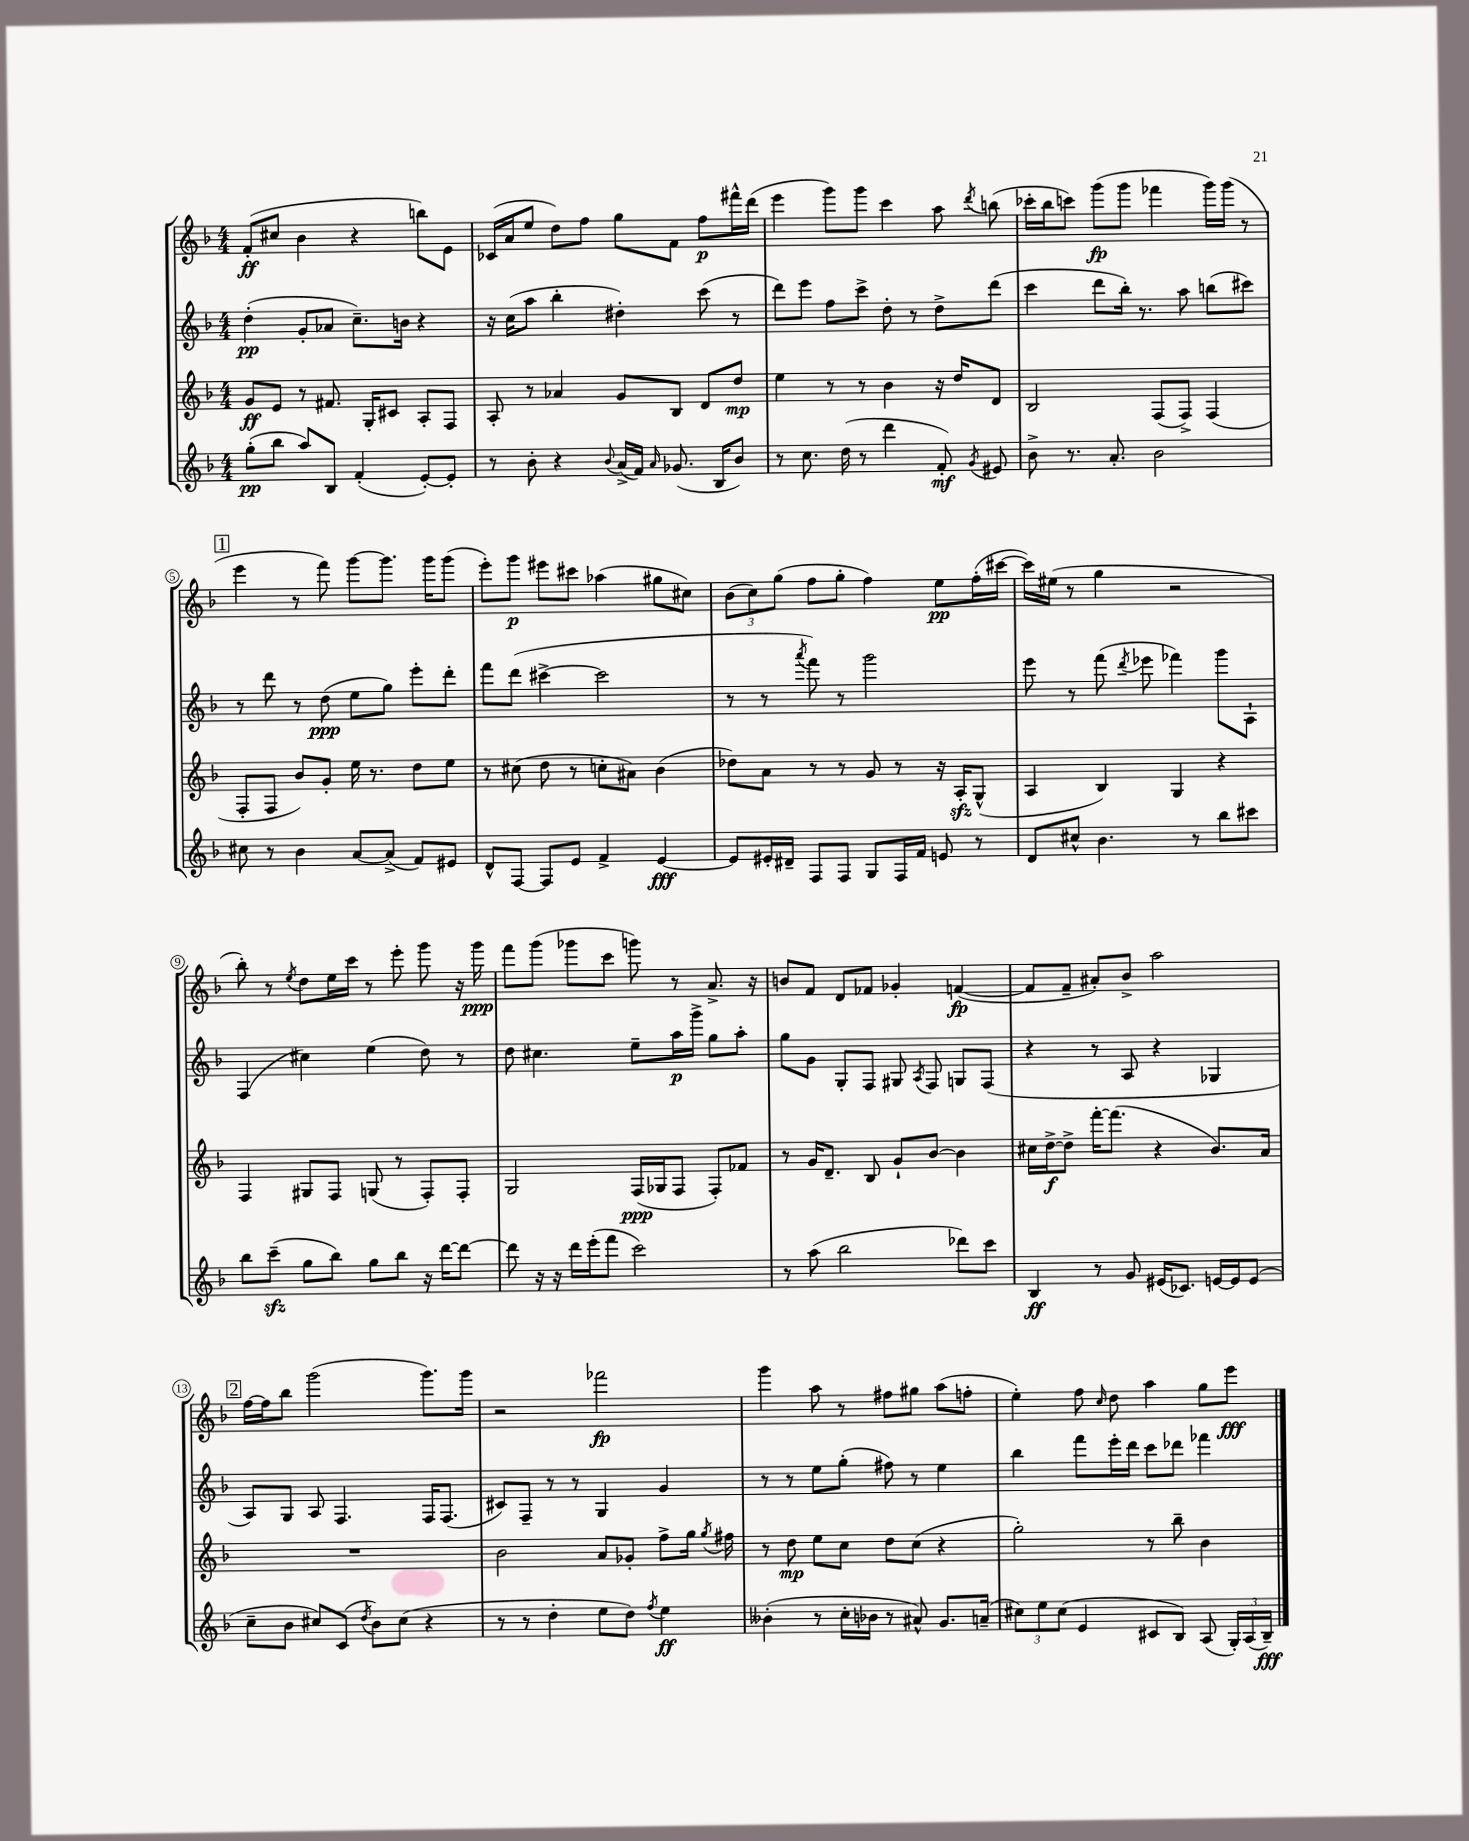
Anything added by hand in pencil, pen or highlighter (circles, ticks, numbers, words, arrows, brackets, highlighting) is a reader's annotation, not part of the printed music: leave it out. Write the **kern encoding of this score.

**kern	**dynam	**kern	**dynam	**kern	**dynam	**kern	**dynam
*part4	*part4	*part3	*part3	*part2	*part2	*part1	*part1
*staff4	*staff4	*staff3	*staff3	*staff2	*staff2	*staff1	*staff1
*clefG2	*	*clefG2	*	*clefG2	*	*clefG2	*
*k[b-]	*	*k[b-]	*	*k[b-]	*	*k[b-]	*
*M4/4	*	*M4/4	*	*M4/4	*	*M4/4	*
=1	=1	=1	=1	=1	=1	=1	=1
(8gg'\L	pp	8g/L	ff	(4dd'\	pp	(8f'/L	ff
8bb-\J	.	8e/J	.	.	.	8cc#X/J	.
8aa/L)	.	8r	.	8g'/L	.	4b-\	.
8B-/J	.	8.f#X/	.	8a-X/J	.	.	.
(4f'/	.	.	.	8.cc~\L)	.	4r	.
.	.	16G'/KL	.	.	.	.	.
.	.	8c#X/J	.	.	.	.	.
.	.	.	.	16bn\Jk	.	.	.
[8e'/L)	.	8A'/L	.	4r	.	8bbn\L)	.
8e'/J]	.	8F/J	.	.	.	8e\J	.
=2	=2	=2	=2	=2	=2	=2	=2
8r	.	8A'/	.	16r	.	(16c-X/LL	.
.	.	.	.	(16cc\KL	.	16a/J	.
8b-'\	.	8r	.	8aa\J	.	8ee/J	.
4r	.	4a-X/	.	4bb-'\	.	8dd\L)	.
.	.	.	.	.	.	8ff\J	.
8qqb-/	.	.	.	.	.	.	.
(16a^/LL	.	8g/L	.	4dd#X'\)	.	8gg\L	.
16f/JJ)	.	.	.	.	.	.	.
16qqa/	.	.	.	.	.	.	.
(8.g-X/	.	8B-/J	.	.	.	8f\J	.
.	.	8d/L	.	(8ccc\	.	8ff\L	p
16B-/KL	.	.	.	.	.	.	.
8b-/J)	.	8dd/J	mp	8r	.	16fff#X^^\L	.
.	.	.	.	.	.	(16ddd\JJ	.
=3	=3	=3	=3	=3	=3	=3	=3
8r	.	4ee\	.	8ddd\L)	.	4eee\	.
8.cc\	.	.	.	8eee\J	.	.	.
.	.	8r	.	8ff\L	.	8ggg\L)	.
(16dd\	.	.	.	.	.	.	.
8r	.	8r	.	8ccc^\J	.	8ggg\J	.
4ddd\	.	4b-\	.	8dd'\	.	4ccc\	.
.	.	.	.	8r	.	.	.
8f'/)	mf	16r	.	8dd^\L	.	8aa\	.
.	.	16dd/KL	.	.	.	.	.
8qg/	.	.	.	.	.	8qddd/	.
8e#X/	.	8d/J	.	(8ddd\J	.	(8bbn\	.
=4	=4	=4	=4	=4	=4	=4	=4
8b-^\	.	2B-/	.	4ccc\	.	16ccc-X'\LL	.
.	.	.	.	.	.	16bb-\J	.
8.r	.	.	.	.	.	8cccn\J)	.
.	.	.	.	8ddd\L	.	(8ggg\L	fp
8.a'/	.	.	.	.	.	.	.
.	.	.	.	16bb-'\Jk)	.	8ggg\J	.
.	.	.	.	8.r	.	.	.
2b-\	.	(8F/L	.	.	.	4fff-X\	.
.	.	8F^/J)	.	8aa\	.	.	.
.	.	(4F/	.	(8bbn\L	.	16ggg\LL)	.
.	.	.	.	.	.	(16ggg\JJ	.
.	.	.	.	8ccc#X\J)	.	8r	.
!!LO:LB:g=z
!!LO:REH:place=s1:t=1
=5	=5	=5	=5	=5	=5	=5	=5
8cc#X\	.	8F'/L	.	8r	.	4eee\	.
8r	.	8F/J	.	8ddd\	.	.	.
4b-\	.	8b-/L)	.	8r	.	8r	.
.	.	8g'/J	.	(8dd\	ppp	8fff\)	.
[8a/L	.	16ee\	.	8ee\L	.	[8ggg\L	.
.	.	8.r	.	.	.	.	.
(8a^/J]	.	.	.	8gg\J)	.	8.ggg\J]	.
8f/L)	.	8dd\L	.	8eee'\L	.	.	.
.	.	.	.	.	.	16ggg\KL	.
8e#X/J	.	8ee\J	.	8ddd'\J	.	(8ggg\J	.
=6	=6	=6	=6	=6	=6	=6	=6
8d^^/L	.	8r	.	8fff\L	.	8eee'\L)	.
[8F/J	.	(8cc#X\	.	(8ddd\J	.	8ggg\J	p
8F/L]	.	8dd\	.	[4ccc#X^\	.	8eee#X\L	.
8e/J	.	8r	.	.	.	8ccc#X\J	.
4f^/	.	8ccn'\L	.	2ccc#\]	.	(4aa-X\	.
.	.	8a#X\J)	.	.	.	.	.
[4e/	fff	(4b-\	.	.	.	8gg#X\L	.
.	.	.	.	.	.	8cc#X\J)	.
=7	=7	=7	=7	=7	=7	=7	=7
8e/L]	.	8dd-X\L)	.	8r	.	(12b-\L	.
.	.	.	.	.	.	12cc\)	.
16e#X'/L	.	8a\J	.	8r	.	.	.
.	.	.	.	.	.	(12gg\J	.
16d#X~/JJ	.	.	.	.	.	.	.
.	.	.	.	8qaaa/	.	.	.
8F/L	.	8r	.	8fff\)	.	8ff\L	.
8F/J	.	8r	.	8r	.	8gg'\J	.
8G/L	.	8g/	.	2ggg\	.	4ff\)	.
16F/L	.	8r	.	.	.	.	.
16f/JJ	.	.	.	.	.	.	.
8en/	.	16r	.	.	.	8ee\L	pp
.	.	16Azz'/KL	.	.	.	.	.
8r	.	(8G^^/J	.	.	.	(16ff'\L	.
.	.	.	.	.	.	[16ccc#X\JJ	.
=8	=8	=8	=8	=8	=8	=8	=8
8d/L	.	4A/	.	8eee\	.	16ccc#\LL])	.
.	.	.	.	.	.	(16ee#X\JJ	.
8cc#X^^/J	.	.	.	8r	.	8r	.
4.b-\	.	4B-/)	.	(8fff\	.	4gg\	.
.	.	.	.	8qddd/	.	.	.
.	.	.	.	8eee-X\	.	.	.
.	.	4G/	.	4fff-X\)	.	2r	.
8r	.	.	.	.	.	.	.
8bb-\L	.	4r	.	8ggg\L	.	.	.
8ccc#X\J	.	.	.	8A`\J	.	.	.
!!LO:LB:g=z
=9	=9	=9	=9	=9	=9	=9	=9
8bb-\L	.	4F/	.	(4F/	.	8bb-'\)	.
(8ccczz~\J	.	.	.	.	.	8r	.
.	.	.	.	.	.	8qee/	.
8gg\L	.	8G#X/L	.	4cc#X\)	.	8dd\L	.
8bb-\J)	.	8F/J	.	.	.	16ee\L	.
.	.	.	.	.	.	16ccc\JJ	.
8gg\L	.	(8Gn/	.	(4ee\	.	8r	.
8bb-\J	.	8r	.	.	.	8eee'\	.
16r	.	8F'/L)	.	8dd\)	.	8ggg\	.
[16ddd\KL	.	.	.	.	.	.	.
8ddd\J_	.	8F'/J	.	8r	.	16r	.
.	.	.	.	.	.	16ggg\	ppp
=10	=10	=10	=10	=10	=10	=10	=10
8ddd\]	.	2G/	.	8dd\	.	8fff\L	.
16r	.	.	.	4.cc#X\	.	(8ggg\J	.
16r	.	.	.	.	.	.	.
16ddd\LL	.	.	.	.	.	8ggg-X\L	.
(16eee'\J	.	.	.	.	.	.	.
8fff\J	.	.	.	.	.	8ccc\J	.
2ccc\)	.	(16F/LL	ppp	8ee~\L	.	8gggn\)	.
.	.	16G-X/J	.	.	.	.	.
.	.	8F/J	.	16aa\L	p	8r	.
.	.	.	.	16ggg^\JJ	.	.	.
.	.	8F'/L)	.	8gg\L	.	8.a^/	.
.	.	8f-X/J	.	8aa'\J	.	.	.
.	.	.	.	.	.	16r	.
=11	=11	=11	=11	=11	=11	=11	=11
8r	.	8r	.	8gg\L	.	8bn/L	.
(8aa\	.	16g/KL	.	8g\J	.	8f/J	.
.	.	8.d~/J	.	.	.	.	.
2bb-\	.	.	.	8G'/L	.	8d/L	.
.	.	8B-/	.	8F/J	.	8f-X/J	.
.	.	8g`/L	.	8G#X/	.	4g-X'/	.
.	.	.	.	8qA/	.	.	.
.	.	[8b-/J	.	8F/	.	.	.
8ddd-X\L)	.	4b-\]	.	8Gn/L	.	([4fn/	fp
8ccc\J	.	.	.	(8F/J	.	.	.
=12	=12	=12	=12	=12	=12	=12	=12
4B-/	ff	16cc#X\LL	.	4r	.	8f/L]	.
.	.	[16dd^\J	f	.	.	.	.
.	.	8dd^\J]	.	.	.	8f~/J	.
8r	.	[16fff'\KL	.	8r	.	8a#X'/L)	.
.	.	(8.fff\J]	.	.	.	.	.
8g/	.	.	.	8A/	.	8b-^/J	.
(16e#X/KL	.	4r	.	4r	.	2aa\	.
8.c-X/J)	.	.	.	.	.	.	.
[16en/LL	.	8.b-/L)	.	4G-X/	.	.	.
16e/J]	.	.	.	.	.	.	.
(8e/J	.	.	.	.	.	.	.
.	.	16a/Jk	.	.	.	.	.
!!LO:LB:g=z
!!LO:REH:place=s1:t=2
=13	=13	=13	=13	=13	=13	=13	=13
8cc~\L	.	1r	.	8A/L)	.	[16ff\LL	.
.	.	.	.	.	.	16ff\J]	.
8b-\J	.	.	.	8G/J	.	8bb-\J	.
8cc#X/L)	.	.	.	8A/	.	(2ggg\	.
(8c/J	.	.	.	4.F/	.	.	.
8qdd/	.	.	.	.	.	.	.
8b-\L)	.	.	.	.	.	.	.
(8cc#\J	.	.	.	.	.	.	.
4r	.	.	.	16F/KL	.	8.ggg\L)	.
.	.	.	.	(8.F/J	.	.	.
.	.	.	.	.	.	16ggg\Jk	.
=14	=14	=14	=14	=14	=14	=14	=14
8r	.	2b-\	.	8c#X/L)	.	2r	.
8r	.	.	.	8F~/J	.	.	.
4dd'\	.	.	.	8r	.	.	.
.	.	.	.	8r	.	.	.
8ee\L	.	8a/L	.	4G/	.	2fff-X\	fp
8dd\J)	.	8g-X'/J	.	.	.	.	.
8qff/	.	.	.	.	.	.	.
4ee\	ff	8ff^\L	.	4g/	.	.	.
.	.	16gg\Jk	.	.	.	.	.
.	.	8qgg/	.	.	.	.	.
.	.	16ff#X\	.	.	.	.	.
=15	=15	=15	=15	=15	=15	=15	=15
(4b--X'\	.	8r	.	8r	.	4ggg\	.
.	.	8dd\	mp	8r	.	.	.
8r	.	8ee\L	.	8ee\L	.	8aa\	.
16cc'\LL	.	8cc\J	.	(8gg'\J	.	8r	.
16b-X\JJ	.	.	.	.	.	.	.
8r	.	8dd\L	.	8ff#X\)	.	8ff#X\L	.
8a#X^^/)	.	(8cc\J	.	8r	.	8gg#X\J	.
8.g/L	.	4r	.	4ee\	.	(8aa\L	.
.	.	.	.	.	.	8ffn'\J	.
(16an~/Jk	.	.	.	.	.	.	.
=16	=16	=16	=16	=16	=16	=16	=16
12cc#X\L)	.	2gg'\)	.	4bb-\	.	4ee'\)	.
12ee\	.	.	.	.	.	.	.
(12cc#\J	.	.	.	.	.	.	.
4e/	.	.	.	8fff\L	.	8ff\	.
.	.	.	.	.	.	16qqcc/	.
.	.	.	.	16eee'\L	.	8dd\	.
.	.	.	.	16ddd\JJ	.	.	.
8c#X/L	.	8r	.	8ccc\L	.	4aa\	.
8B-/J)	.	8bb-~\	.	8ddd-X\J	.	.	.
(8A/	.	4b-\	.	4fff-X\	.	8gg\L	.
24G'/LL)	.	.	.	.	.	8eee\J	fff
(24A/	.	.	.	.	.	.	.
24B-~/JJ)	fff	.	.	.	.	.	.
==	==	==	==	==	==	==	==
*-	*-	*-	*-	*-	*-	*-	*-
